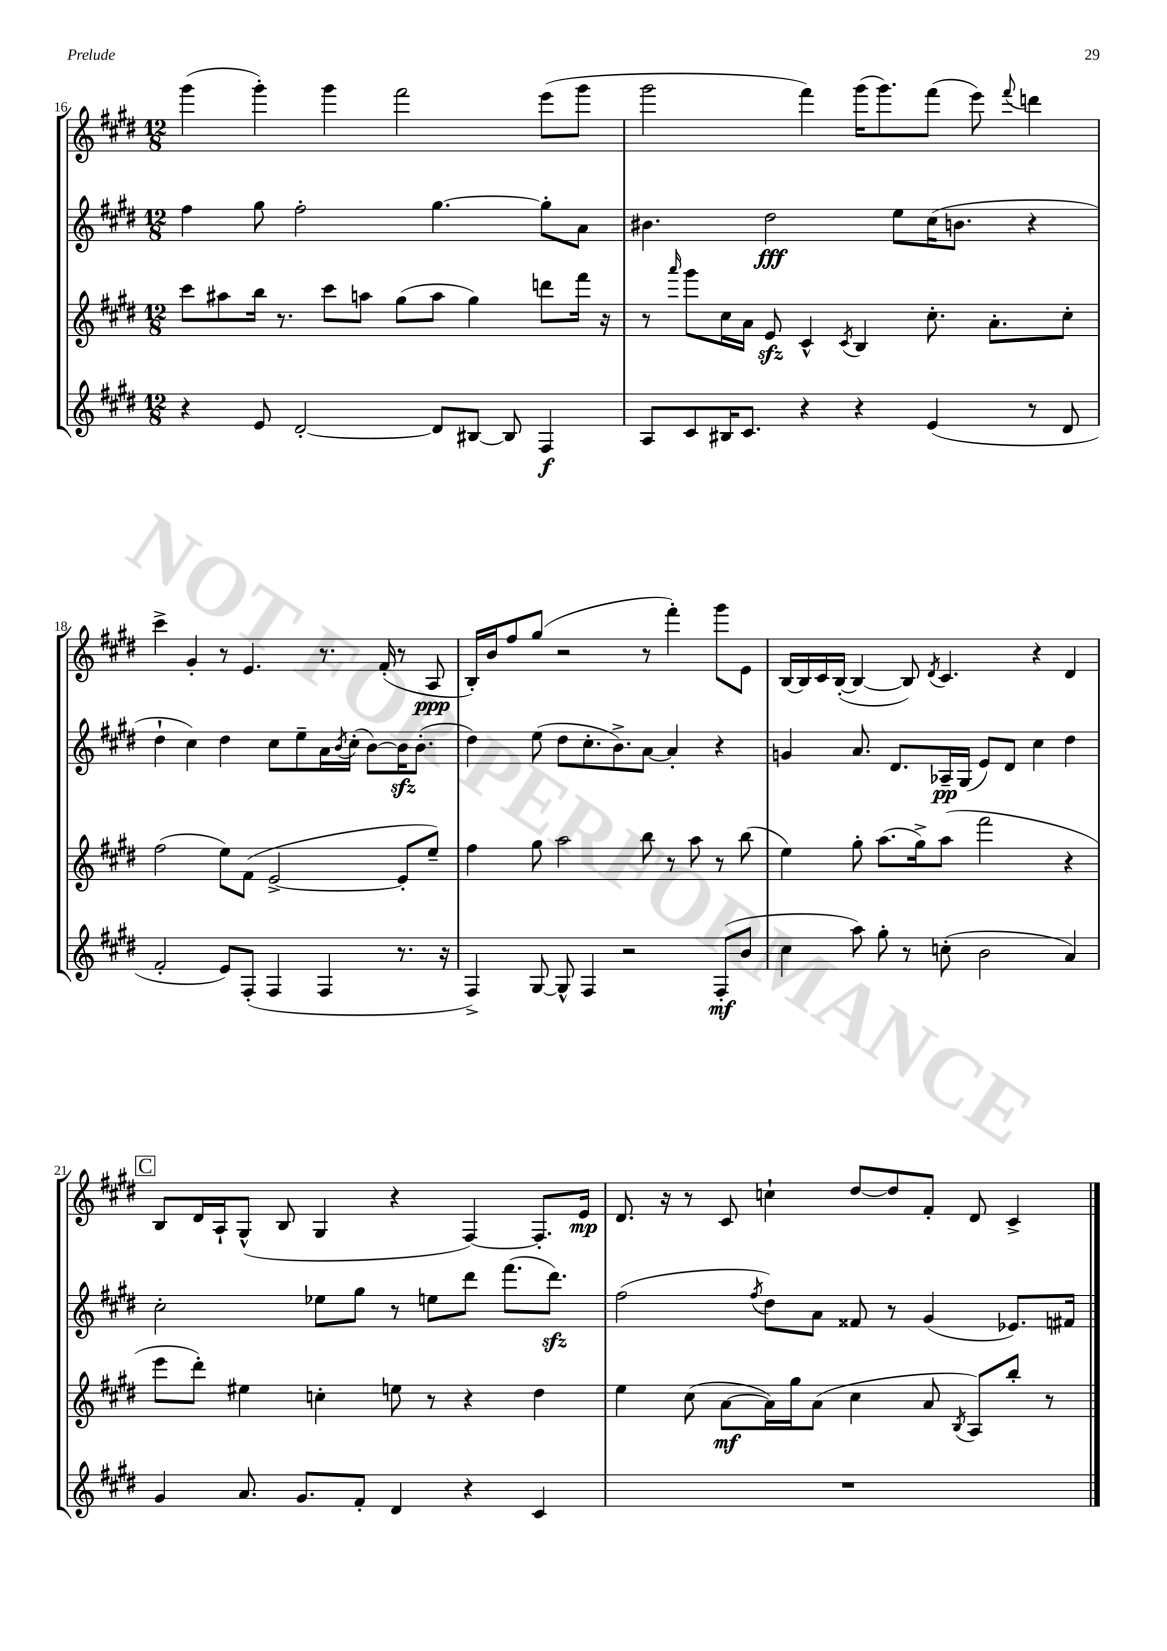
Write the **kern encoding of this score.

**kern	**dynam	**kern	**dynam	**kern	**dynam	**kern	**dynam
*part4	*part4	*part3	*part3	*part2	*part2	*part1	*part1
*staff4	*staff4	*staff3	*staff3	*staff2	*staff2	*staff1	*staff1
*clefG2	*	*clefG2	*	*clefG2	*	*clefG2	*
*k[f#c#g#d#]	*	*k[f#c#g#d#]	*	*k[f#c#g#d#]	*	*k[f#c#g#d#]	*
*M12/8	*	*M12/8	*	*M12/8	*	*M12/8	*
=16	=16	=16	=16	=16	=16	=16	=16
4r	.	8ccc#\L	.	4ff#\	.	(4ggg#\	.
.	.	8aa#X\	.	.	.	.	.
8e/	.	16bb\Jk	.	8gg#\	.	4ggg#'\)	.
.	.	8.r	.	.	.	.	.
[2d#'/	.	.	.	2ff#'\	.	.	.
.	.	8ccc#\L	.	.	.	4ggg#\	.
.	.	8aan\J	.	.	.	.	.
.	.	(8gg#\L	.	.	.	2fff#\	.
8d#/L]	.	8aa\J	.	[4.gg#\	.	.	.
[8B#X/J	.	4gg#\)	.	.	.	.	.
8B#/]	.	.	.	.	.	.	.
4F#/	f	8dddn\L	.	8gg#'\L]	.	(8eee\L	.
.	.	16fff#\Jk	.	8a\J	.	8ggg#\J	.
.	.	16r	.	.	.	.	.
=17	=17	=17	=17	=17	=17	=17	=17
8A/L	.	8r	.	4.b#X\	.	2ggg#\	.
.	.	16qqaaa/	.	.	.	.	.
8c#/	.	8ggg#\L	.	.	.	.	.
16B#X/K	.	16cc#\L	.	.	.	.	.
8.c#/J	.	16a\JJ	.	.	.	.	.
.	.	8ezz/	.	2dd#\	fff	.	.
4r	.	4c#^^/	.	.	.	4fff#\)	.
.	.	8qc#/	.	.	.	.	.
4r	.	4B/	.	.	.	(16ggg#\KL	.
.	.	.	.	.	.	8.ggg#\)	.
.	.	.	.	8ee\L	.	.	.
(4e/	.	8.cc#'\	.	(16cc#\K	.	(8fff#\J	.
.	.	.	.	8.bn\J	.	.	.
.	.	.	.	.	.	8eee\)	.
.	.	8.a'\L	.	.	.	.	.
.	.	.	.	.	.	8qqfff#/	.
8r	.	.	.	4r	.	4dddn\	.
8d#/	.	8cc#'\J	.	.	.	.	.
!!LO:LB:g=z
=18	=18	=18	=18	=18	=18	=18	=18
2f#'/	.	(2ff#\	.	4dd#`\	.	4ccc#^\	.
.	.	.	.	4cc#\)	.	4g#'/	.
8e/L)	.	8ee\L)	.	4dd#\	.	8r	.
(8F#'/J	.	(8f#\J	.	.	.	4.e/	.
4F#/	.	[2e^/	.	8cc#\L	.	.	.
.	.	.	.	8ee~\	.	.	.
4F#/	.	.	.	16a\L	.	8.r	.
.	.	.	.	8qb/	.	.	.
.	.	.	.	(16cc#'\JJ	.	.	.
.	.	.	.	[8b\L)	.	.	.
.	.	.	.	.	.	(16f#'/	.
8.r	.	8e'/L]	.	16bzz\K]	.	8r	.
.	.	.	.	(8.b'\J	.	.	.
.	.	8ee~/J)	.	.	.	8A/	ppp
16r	.	.	.	.	.	.	.
=19	=19	=19	=19	=19	=19	=19	=19
4F#^/)	.	4ff#\	.	4dd#\)	.	16B'/LL)	.
.	.	.	.	.	.	16b/J	.
.	.	.	.	.	.	8ff#/	.
[8G#/	.	8gg#\	.	(8ee\	.	(8gg#/J	.
8G#^^/]	.	2aa\	.	8dd#\L	.	2r	.
4F#/	.	.	.	8.cc#'\	.	.	.
.	.	.	.	8.b^\)	.	.	.
2r	.	.	.	.	.	.	.
.	.	8bb\	.	[8a\J	.	8r	.
.	.	8r	.	4a'/]	.	4fff#'\)	.
.	.	8aa\	.	.	.	.	.
(8F#'/L	mf	8r	.	4r	.	8ggg#\L	.
8b/J	.	(8bb\	.	.	.	8e\J	.
=20	=20	=20	=20	=20	=20	=20	=20
4cc#\	.	4ee\)	.	4gn/	.	[16B/LL	.
.	.	.	.	.	.	16B/]	.
.	.	.	.	.	.	16c#/	.
.	.	.	.	.	.	([16B'/JJ	.
8aa\)	.	8gg#'\	.	8.a/	.	4B/_	.
8gg#'\	.	(8.aa\L	.	.	.	.	.
.	.	.	.	8.d#/L	.	.	.
8r	.	.	.	.	.	8B/])	.
.	.	16gg#^\k)	.	.	.	.	.
.	.	.	.	.	.	8qd#/	.
(8ccn'\	.	(8aa\J	.	16A-X~/L	pp	4.c#/	.
.	.	.	.	(16G#/JJ	.	.	.
2b\	.	2fff#\	.	8e/L)	.	.	.
.	.	.	.	8d#/J	.	.	.
.	.	.	.	4cc#\	.	4r	.
4a/)	.	4r	.	4dd#\	.	4d#/	.
!!LO:LB:g=z
!!LO:REH:place=s1:t=C
=21	=21	=21	=21	=21	=21	=21	=21
4g#/	.	8eee\L	.	2cc#'\	.	8B/L	.
.	.	8ddd#'\J)	.	.	.	16d#/L	.
.	.	.	.	.	.	16A`/J	.
8.a/	.	4ee#X\	.	.	.	(8G#^^/J	.
.	.	.	.	.	.	8B/	.
8.g#/L	.	.	.	.	.	.	.
.	.	4ccn'\	.	8ee-X\L	.	4G#/	.
8f#'/J	.	.	.	8gg#\J	.	.	.
4d#/	.	8een\	.	8r	.	4r	.
.	.	8r	.	8een\L	.	.	.
4r	.	4r	.	8ddd#\J	.	[4F#/)	.
.	.	.	.	(8.fff#\L	.	.	.
4c#/	.	4dd#\	.	.	.	8.F#'/L]	.
.	.	.	.	8.ddd#zz\J)	.	.	.
.	.	.	.	.	.	16e/Jk	mp
=22	=22	=22	=22	=22	=22	=22	=22
1.r	.	4ee\	.	(2ff#\	.	8.d#/	.
.	.	.	.	.	.	16r	.
.	.	(8cc#\	.	.	.	8r	.
.	.	[8a\L	mf	.	.	8c#/	.
.	.	.	.	8qff#/	.	.	.
.	.	16a\L])	.	8dd#\L)	.	4ccn`\	.
.	.	16gg#\J	.	.	.	.	.
.	.	(8a\J	.	8a\J	.	.	.
.	.	4cc#\	.	8f##X/	.	[8dd#/L	.
.	.	.	.	8r	.	8dd#/]	.
.	.	8a/	.	(4g#/	.	8f#'/J	.
.	.	8qB/	.	.	.	.	.
.	.	8A/L)	.	.	.	8d#/	.
.	.	8bb'/J	.	8.e-X/L)	.	4c#^/	.
.	.	8r	.	.	.	.	.
.	.	.	.	16f#X/Jk	.	.	.
==	==	==	==	==	==	==	==
*-	*-	*-	*-	*-	*-	*-	*-
